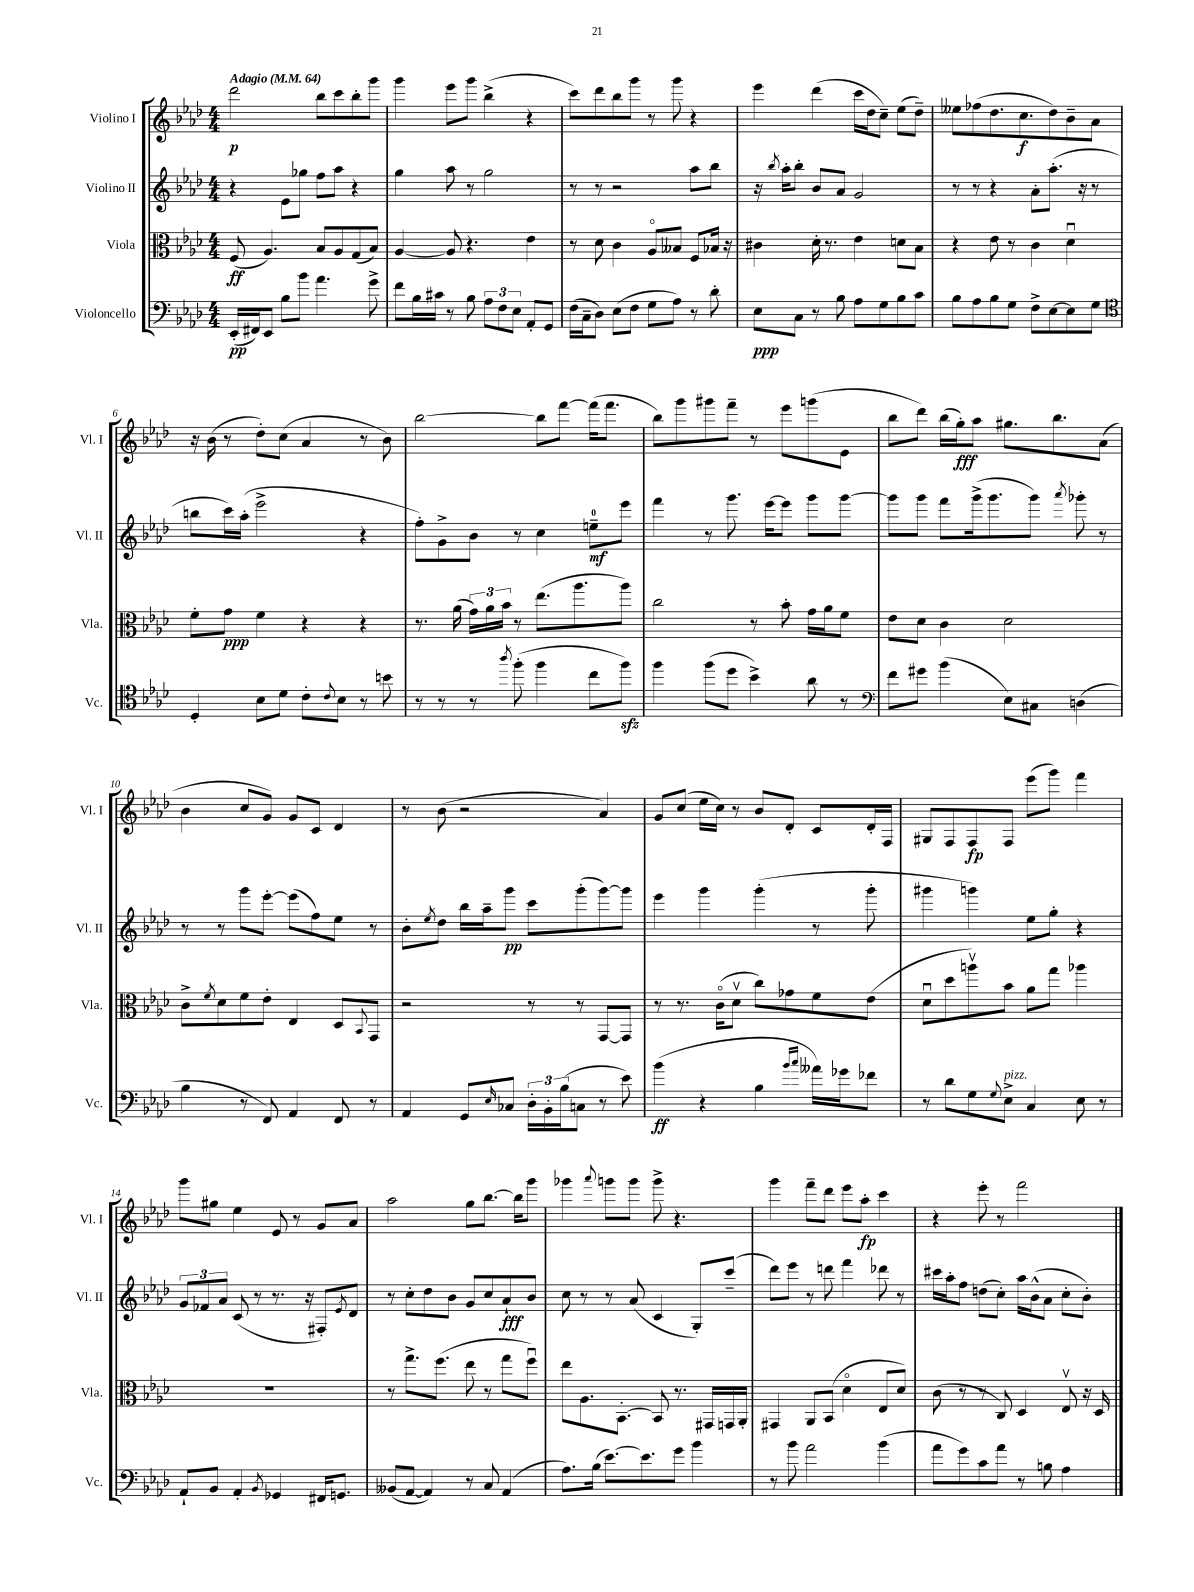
<<
\new StaffGroup <<
\new Staff = "s0" \with { instrumentName = "Violino I" shortInstrumentName = "Vl. I" } {
    \clef treble \key aes \major \numericTimeSignature \time 4/4 \tempo "Adagio" 4 = 64
    des'''2\p bes''8 c'''8 bes''8-. g'''8 |
    g'''4 ees'''8 g'''8 bes''4->( r4 |
    c'''8) des'''8 bes''8 g'''8 r8 g'''8 r4 |
    ees'''4 des'''4( c'''16 des''16 c''8--) ees''8( des''8--) |
    eeses''8 fes''8( des''8. c''8.\f des''8) bes'8-- aes'8 |
    r16 bes'16( r8 des''8-.) c''8( aes'4 r8 bes'8) |
    bes''2~ bes''8 f'''8~ f'''16( f'''8. |
    bes''8) g'''8 gis'''8 f'''8-- r8 ees'''8 g'''8( ees'8 |
    bes''8 des'''8) bes''16( g''16-.\fff) aes''8 gis''8. bes''8. aes'8( |
    bes'4 c''8 g'8) g'8 c'8 des'4 |
    r8 bes'8( r2 aes'4) |
    g'8 c''8( ees''16 c''16) r8 bes'8 des'8-. c'8 des'16-. f16 |
    gis8 f8 f8\fp f8 ees'''8( g'''8) f'''4 |
    g'''8 gis''8 ees''4 ees'8 r8 g'8 aes'8 |
    aes''2 g''8 bes''8.~ bes''16 g'''8 |
    ges'''4 \appoggiatura { aes'''8 } g'''8 g'''8 g'''8-> r4. |
    g'''4 f'''8-- des'''8 ees'''8 aes''8-.\fp c'''4 |
    r4 ees'''8-. r8 f'''2 \bar "|." |
}
\new Staff = "s1" \with { instrumentName = "Violino II" shortInstrumentName = "Vl. II" } {
    \clef treble \key aes \major \numericTimeSignature \time 4/4
    r4 ees'8 ges''8 f''8 aes''8 r4 |
    g''4 aes''8 r8 g''2 |
    r8 r8 r2 aes''8 bes''8 |
    r16 \acciaccatura { bes''8 } aes''16-. bes''8-. bes'8 aes'8 g'2 |
    r8 r8 r4 aes'8-. aes''8.-.( r16 r8 |
    b''8 c'''16) aes''16-.( ees'''2-> r4 |
    f''8-.) g'8-> bes'8 r8 c''4 e''8-0--\mf ees'''8 |
    f'''4 r8 g'''8. ees'''16~ ees'''8 g'''8 g'''8~ |
    g'''8 g'''8 f'''8 g'''16->( g'''8. g'''8) \acciaccatura { aes'''8 } ges'''8-. r8 |
    r8 r8 g'''8 ees'''8~-. ees'''8( f''8) ees''8 r8 |
    bes'8-. \acciaccatura { ees''8 } des''8 bes''16 aes''16-- g'''8\pp c'''8 g'''8-.( g'''8~) g'''8 |
    ees'''4 g'''4 g'''4-.( r8 g'''8-. |
    gis'''4 g'''4) ees''8 g''8-. r4 |
    \tuplet 3/2 { g'8 fes'8 aes'8 } c'8( r8 r8. r16 fis8-.) \acciaccatura { ees'8 } des'8 |
    r8 c''8-. des''8 bes'8 g'8 c''8 aes'8-!\fff bes'8 |
    c''8 r8 r8 aes'8( c'4 g8-.) c'''8--( |
    des'''8) ees'''8 r8 d'''8 f'''4 des'''8 r8 |
    cis'''16 aes''16-. f''8 d''8( c''8-.) aes''16 bes'16-^( aes'8 c''8-. bes'8-.) \bar "|." |
}
\new Staff = "s2" \with { instrumentName = "Viola" shortInstrumentName = "Vla." } {
    \clef alto \key aes \major \numericTimeSignature \time 4/4
    f8\ff( aes4.) bes8 aes8 g8( bes8) |
    aes4~ aes8 r4. ees'4 |
    r8 des'8 c'4 aes8\flageolet beses8 f8 bes16 r16 |
    cis'4 des'16-. r8. ees'4 d'8 bes8 |
    r4 ees'8 r8 c'4 des'4\downbow |
    f'8-. g'8\ppp f'4 r4 r4 |
    r8. aes'16( \tuplet 3/2 { g'16) aes'16 bes'16 } r8 ees''8.( aes''8. aes''8) |
    c''2 r8 bes'8-. g'16 aes'16 f'8 |
    ees'8 des'8 c'4 des'2 |
    c'8-> \acciaccatura { f'8 } des'8 f'8 ees'8-. ees4 des8 \appoggiatura { bes,8 } g,8 |
    r2 r8 r8 g,8~ g,8 |
    r8 r8. c'16\flageolet( des'8\upbow c''8) ges'8 f'8 ees'8( |
    des'8\downbow des''8 a''8\upbow) bes'8 aes'8 g''8 aes''4 |
    R1 |
    r8 g''8.-> f''8.( ees''8 r8 g''8 f''8\downbow) |
    ees''8 aes8. bes,8.~-. bes,8 r8. gis,16 g,16 aes,16-. |
    gis,4 aes,8 bes,8( des'4\flageolet ees8 des'8) |
    c'8( r8 r8 c8) des4 ees8\upbow r16 des16 \bar "|." |
}
\new Staff = "s3" \with { instrumentName = "Violoncello" shortInstrumentName = "Vc." } {
    \clef bass \key aes \major \numericTimeSignature \time 4/4
    ees,16-.\pp( fis,16) ees,8 bes8 bes'8 aes'4. g'8-> |
    f'8 bes16 cis'16 r8 bes8 \tuplet 3/2 { aes8 f8 ees8 } aes,8-. g,8 |
    f16( c16-- des8) ees8( f8 g8 aes8) r8 des'8-. |
    ees8\ppp c8 r8 bes8 aes8 g8 bes8 c'8 |
    bes8 aes8 bes8 g8 f8-> ees8~ ees8 g8 |
    \clef tenor des4-. bes8 des'8 c'8-. \appoggiatura { c'8 } bes8 r8 b'8 |
    r8 r8 r8 \acciaccatura { aes''8 } f''8-.( f''4 c''8 f''8\sfz) |
    f''4 f''8( des''8 bes'4->) aes'8 r8 |
    \clef bass f'8 gis'8 bes'4( ees8) cis8 d4( |
    bes4 r8 f,8) aes,4 f,8 r8 |
    aes,4 g,8 \grace { ees16 } ces8 \tuplet 3/2 { des16-. bes,16-. bes16( } c8 r8 ees'8) |
    bes'4\ff( r4 bes4 \grace { bes'16 c''16 } aeses'16) ges'16 fes'8 |
    r8 des'8 g8 \appoggiatura { g8 } ees8->^\markup { \italic "pizz." } c4 ees8 r8 |
    aes,8-! bes,8 aes,4-. \acciaccatura { bes,8 } ges,4 fis,16 g,8. |
    beses,8( aes,8~ aes,4) r8 c8 aes,4( |
    aes8.) bes16( ees'8.~) ees'8. g'8 bes'4 |
    r8 bes'8 aes'2 bes'4( |
    aes'8 g'8) c'8 aes'8 r8 b8 aes4 \bar "|." |
}
>>
>>
